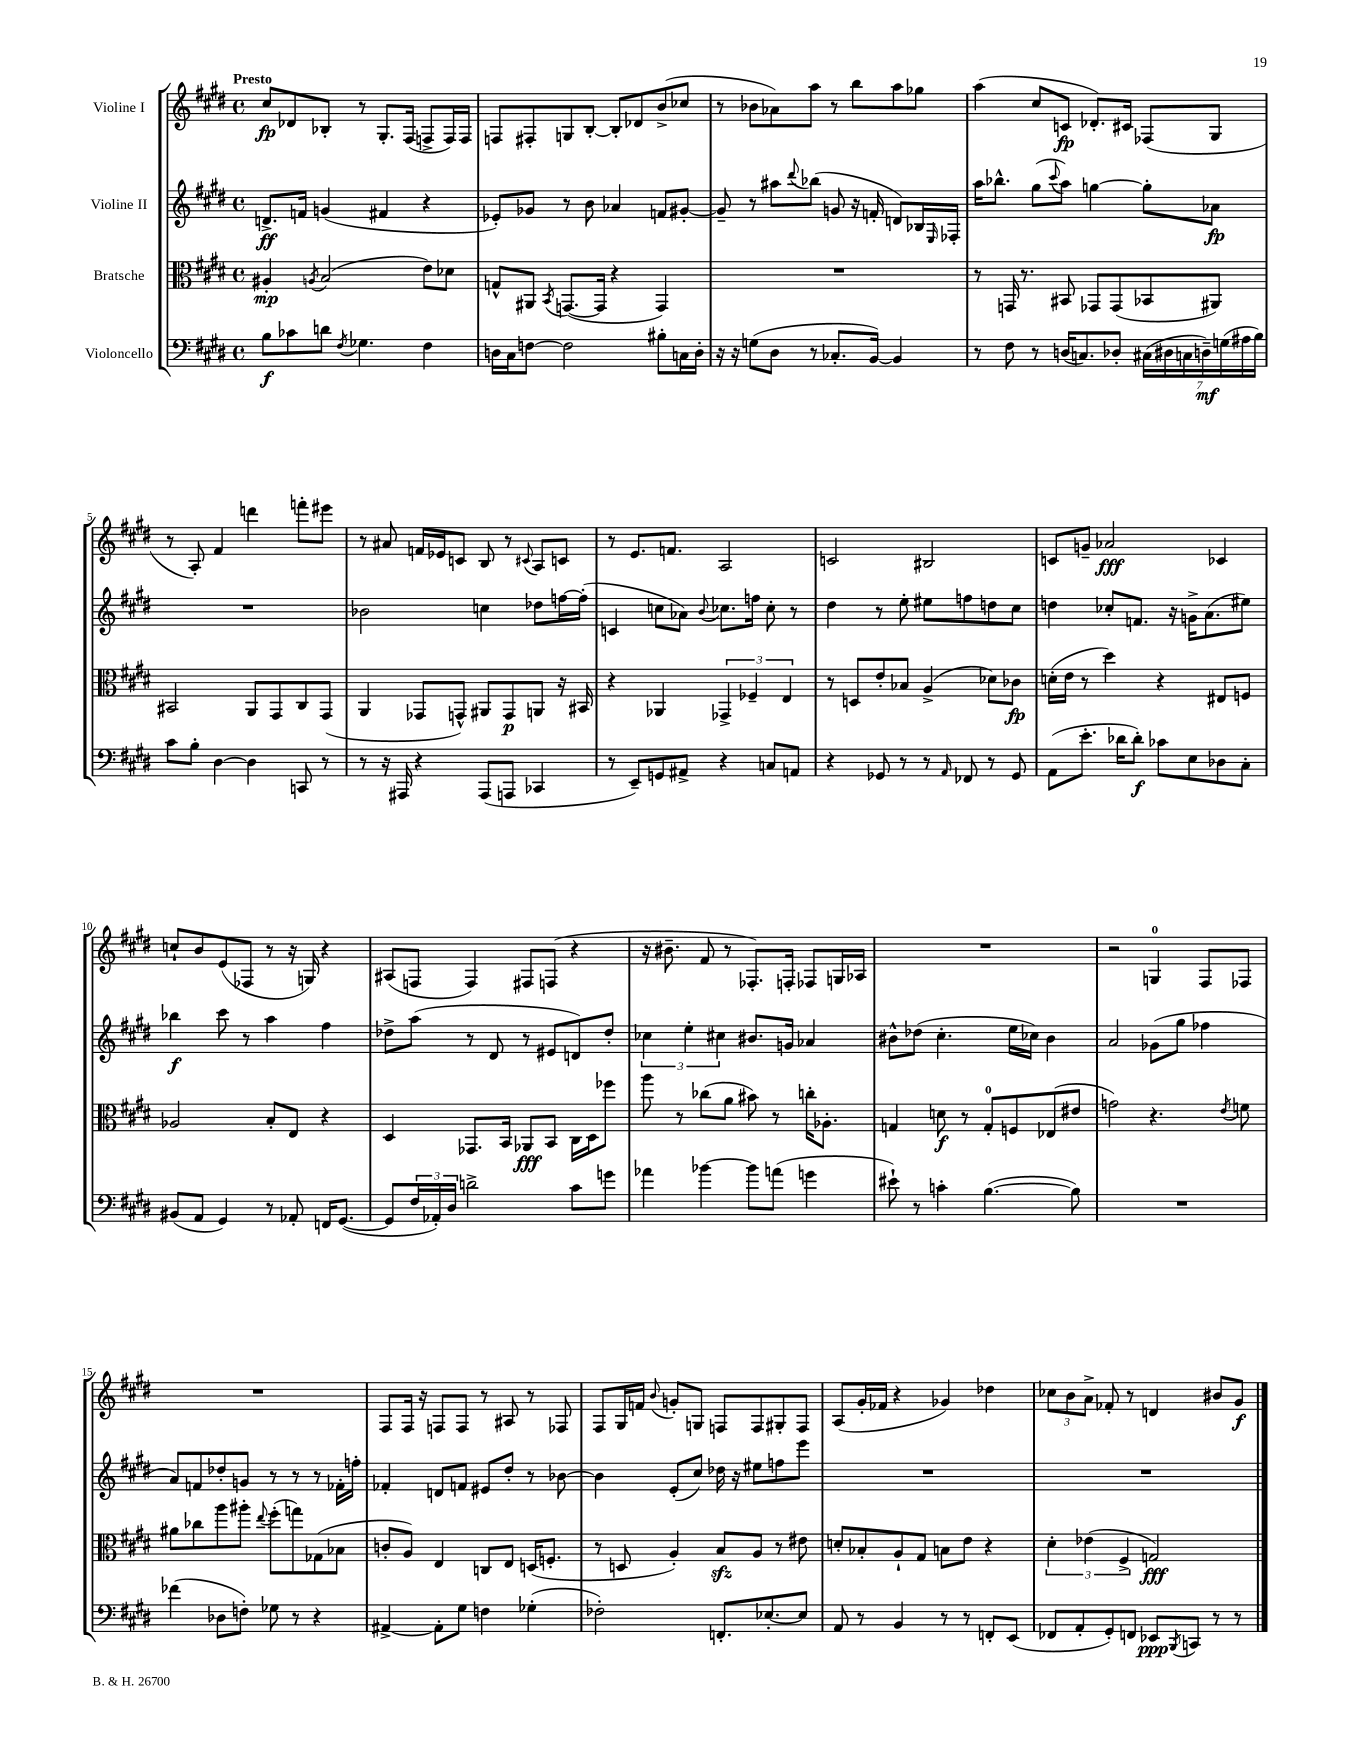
<<
\new StaffGroup <<
\new Staff = "s0" \with { instrumentName = "Violine I" } {
    \clef treble \key e \major \defaultTimeSignature \time 4/4 \tempo "Presto"
    cis''8\fp des'8 bes8-. r8 gis8.-. fis16( f8-> f16) f16 |
    f8 fis8-. g8 b8~-. b8-. des'8 b'8->( ces''8 |
    r8 bes'8 aes'8) a''8 r8 b''8 a''8 ges''8 |
    a''4( cis''8 c'8\fp des'8.-.) cis'16 fes8( gis8 |
    r8 a8-.) fis'4 d'''4 f'''8-. eis'''8 |
    r8 ais'8 f'16 ees'16 c'8 b8 r8 \appoggiatura { cis'8 } a8 c'8 |
    r8 e'8. f'8. a2 |
    c'2 bis2 |
    c'8 g'8-- aes'2\fff ces'4 |
    c''8-! b'8 e'8( fes8 r8 r16 g16) r4 |
    ais8( f8 f4) fis8 f8( r4 |
    r16 bis'8.-- fis'8 r8 fes8.-.) f16-. fes8 g16 aes16 |
    R1 |
    r2 g4-0 fis8 fes8 |
    R1 |
    fis8 fis16 r16 f8 f8 r8 ais8 r8 fes8 |
    fis8 gis16 f'16 \appoggiatura { b'8 } g'8-. g8 f8 f8 gis8-. f8 |
    a8( gis'16-. fes'16 r4 ges'4) des''4 |
    \tuplet 3/2 { ces''8 b'8 a'8-> } fes'8-. r8 d'4 bis'8 gis'8\f \bar "|." |
}
\new Staff = "s1" \with { instrumentName = "Violine II" } {
    \clef treble \key e \major \defaultTimeSignature \time 4/4
    d'8.->\ff f'16 g'4( fis'4 r4 |
    ees'8-.) ges'8 r8 b'8 aes'4 f'8 gis'8~-. |
    gis'8-- r8 ais''8 \appoggiatura { dis'''8 } bes''8( g'8 r16 f'16-. d'8) bes16 \grace { e16 } fes16-. |
    a''16 bes''8.-^ gis''8( \appoggiatura { cis'''8 } a''8) g''4~ g''8-. aes'8\fp |
    R1 |
    bes'2 c''4 des''8 f''16~ f''16-.( |
    c'4 c''8 aes'8) \appoggiatura { b'8 } ces''8. f''16 ces''8-. r8 |
    dis''4 r8 e''8-. eis''8 f''8 d''8 cis''8 |
    d''4 ces''8-. f'8. r16 g'16-> a'8.( eis''8) |
    bes''4\f cis'''8 r8 a''4 fis''4 |
    des''8-> a''8( r8 dis'8 r8 eis'8 d'8) des''8-. |
    \tuplet 3/2 { ces''4 e''4-. cis''4 } bis'8. g'16 aes'4 |
    bis'8-^ des''8( cis''4.-. e''16 ces''16) bis'4 |
    a'2 ges'8( gis''8 fes''4 |
    a'8) f'8 des''8-. g'8 r8 r8 r8 fes'16-. f''16-. |
    fes'4-. d'8 f'8 eis'8 dis''8-. r8 bes'8~ |
    bes'4 e'8-.( cis''8) des''16 r16 eis''8 f''8 e'''8 |
    R1 |
    R1 \bar "|." |
}
\new Staff = "s2" \with { instrumentName = "Bratsche" } {
    \clef alto \key e \major \defaultTimeSignature \time 4/4
    ais4-.\mp \acciaccatura { a8 } b2( e'8) des'8 |
    g8-^ ais,8 \acciaccatura { b,8 } g,8.~( g,16 r4 g,4) |
    R1 |
    r8 g,16 r8. bis,8 ges,8 ges,8( bes,8 ais,8) |
    bis,2 a,8 gis,8 cis8 gis,8( |
    a,4 ges,8 g,8-^) ais,8 g,8\p a,8 r16 bis,16 |
    r4 aes,4 \tuplet 3/2 { ges,4-> fes4-- e4 } |
    r8 d8 e'8-. bes8 a4->( des'8) ces'8\fp |
    d'16-.( e'16 r8 dis''4) r4 eis8 f8 |
    aes2 b8-. e8 r4 |
    dis4 ges,8. b,16 aes,8\fff b,8 cis16 dis16 fes''8 |
    a''8 r8 ces''8( a'8 bis'8) r8 c''16-. aes8.-. |
    g4 d'8\f r8 g8-0-. f8 ees8( eis'8 |
    g'2) r4. \acciaccatura { e'8 } f'8 |
    ais'8 ces''8 a''8 ais''8-. \appoggiatura { e''8 } fis''8-.( g''8) ges8( bes8 |
    c'8-. a8) e4 c8 e8 d16( f8.-. |
    r8 d8 a4-.) b8\sfz a8 r8 eis'8 |
    d'8-. bes8-. a8-! gis8 b8 e'8 r4 |
    \tuplet 3/2 { dis'4-. ees'4( fis4-> } g2\fff) \bar "|." |
}
\new Staff = "s3" \with { instrumentName = "Violoncello" } {
    \clef bass \key e \major \defaultTimeSignature \time 4/4
    b8\f ces'8 d'8 \acciaccatura { fis8 } ges4. fis4 |
    d16 cis16 f8~ f2 bis8-. c16 d16-. |
    r16 r16 g8( dis8 r8 ces8.-. b,16~) b,4 |
    r8 fis8 r8 d16( c8.) des8-. \tuplet 7/4 { cis16( dis16 c16 d16--\mf) g16( ais16 b16) } |
    cis'8 b8-. dis4~ dis4 c,8 r8 |
    r8 r16 ais,,16 r4 ais,,8( a,,8 ces,4 |
    r8 e,8--) g,8 ais,8-> r4 c8 a,8 |
    r4 ges,8 r8 r8 \grace { a,16 } fes,8 r8 ges,8 |
    a,8( e'8.-. des'16 des'8-.\f) ces'8 e8 des8 cis8-. |
    bis,8( a,8 gis,4) r8 aes,8-. f,16 gis,8.~( |
    gis,8 \tuplet 3/2 { fis16 aes,16-.) dis16 } d'2-> cis'8 g'8 |
    aes'4 bes'4~ bes'8 a'8( g'4 |
    eis'8-!) r8 c'4-. b4.~( b8) |
    R1 |
    fes'4( des8 f8-.) ges8 r8 r4 |
    ais,4~-> ais,8-. gis8 f4 ges4-.( |
    fes2-.) f,8.-. ees8.~-. ees8 |
    a,8 r8 b,4 r8 r8 f,8-. e,8( |
    fes,8 a,8-. gis,8-.) f,8 ees,8\ppp \acciaccatura { b,,8 } c,8 r8 r8 \bar "|." |
}
>>
>>
